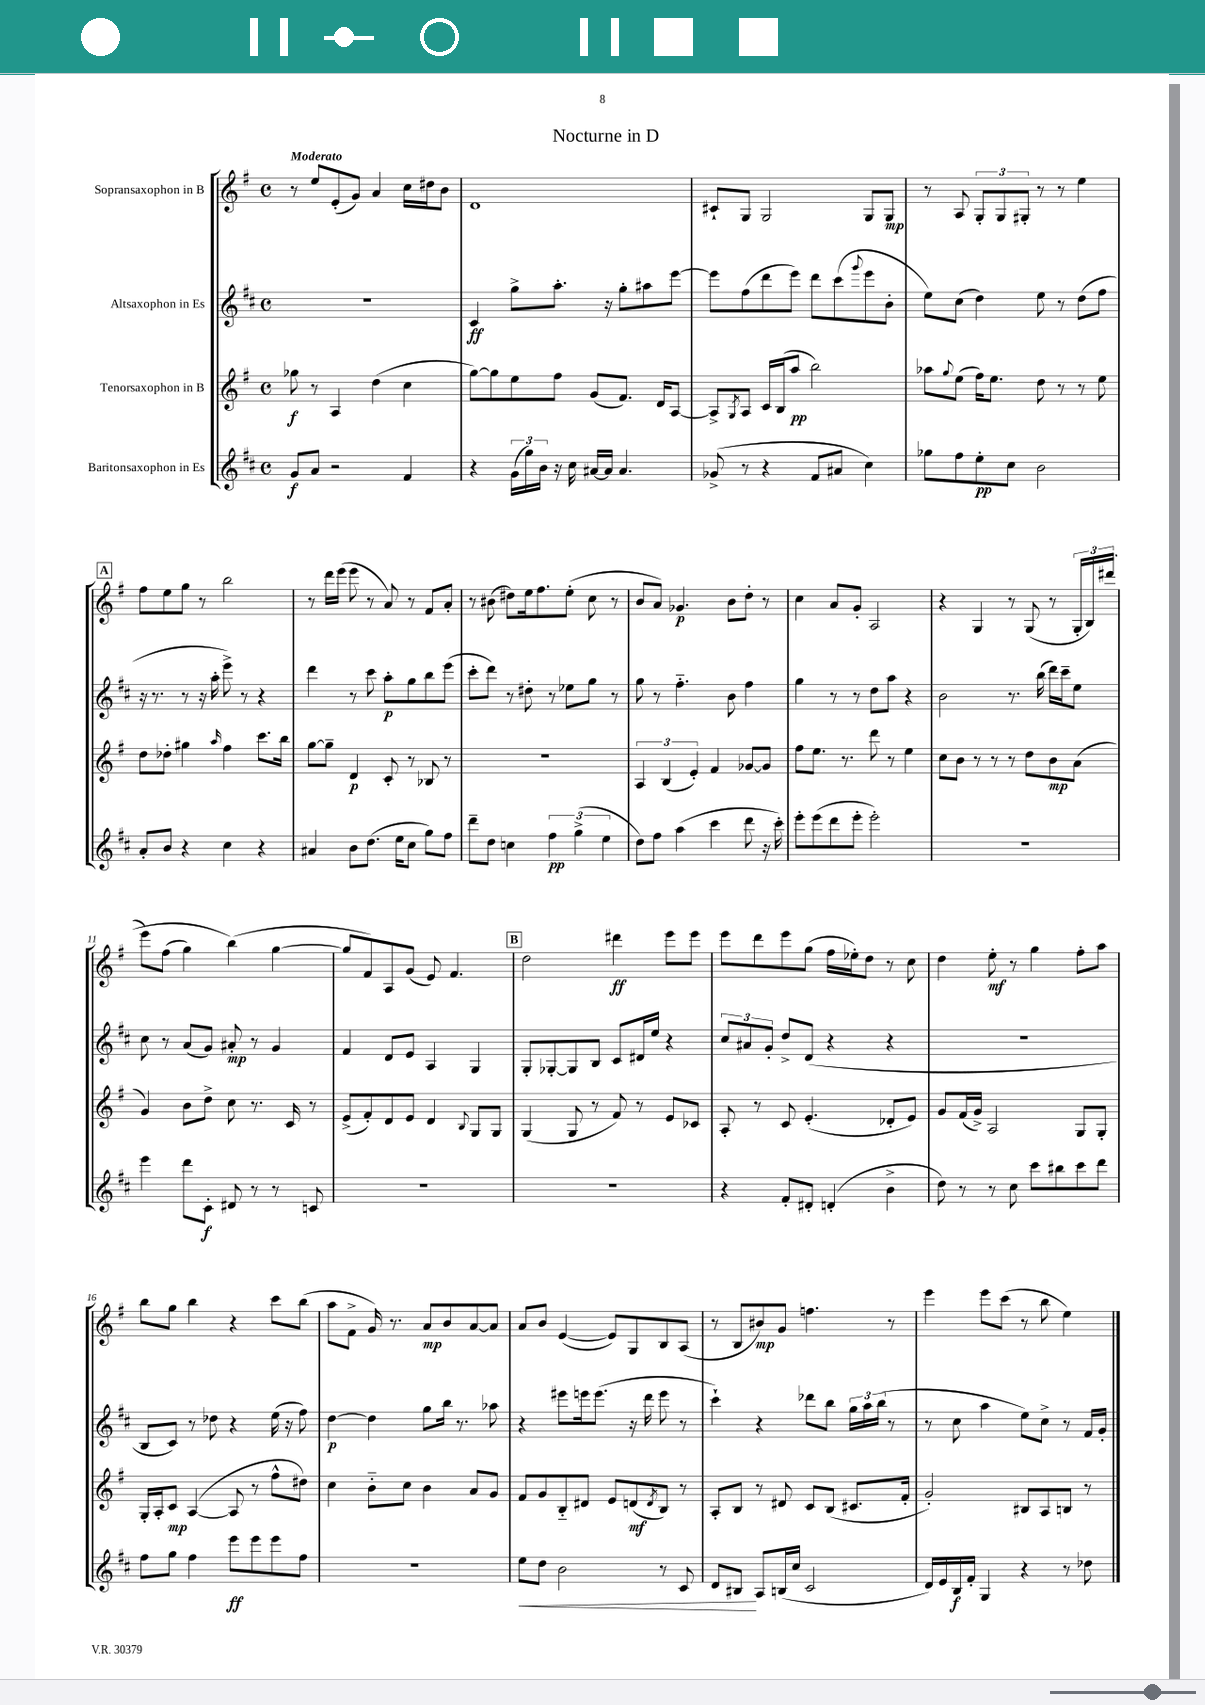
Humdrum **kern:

**kern	**kern	**kern	**kern
*staff4	*staff3	*staff2	*staff1
*clefG2	*clefG2	*clefG2	*clefG2
*k[f#c#]	*k[f#]	*k[f#c#]	*k[f#]
*M4/4	*M4/4	*M4/4	*M4/4
*met(c)	*met(c)	*met(c)	*met(c)
8g	8gg-	1r	8r
8a	8r	.	8ee
2r	4A	.	(8e'
.	.	.	8g)
.	(4dd	.	4a
4f#	4cc	.	16cc
.	.	.	16dd#
.	.	.	8b
=	=	=	=
4r	[8gg)	4c#	1d
.	8gg]	.	.
(24g	8ee	8gg^	.
24gg)	.	.	.
24b	.	.	.
16r	8ff#	8.aa'	.
16cc#	.	.	.
[16a#	(8g	.	.
16a#]	.	16r	.
4.a#	8.f#)	8gg'	.
.	.	8aa#	.
.	16d	.	.
.	[8A	[8eee	.
=	=	=	=
(8g-^	8A^]	8eee]	8c#`
.	8qG	.	.
8r	8A	(8ff#	8G
4r	16c	8ddd	2G
.	(16B	.	.
.	8aa	8eee)	.
8f#	2bb)	8ddd	.
8a#	.	(8ccc#	.
.	.	8qqggg	.
4cc#)	.	8eee	8G
.	.	8b'	8G
=	=	=	=
8gg-	8aa-	8ee)	8r
.	8qqgg	.	.
8ff#	(8ee	(8cc#	8A
8ee'	16ff#)	4dd)	12G'
.	8.ee	.	.
.	.	.	12G
8cc#	.	.	.
.	.	.	12G#'
2b	8dd	8ee	8r
.	8r	8r	8r
.	8r	(8dd	4ee
.	8ee	8ff#	.
=	=	=	=
8a'	8dd	16r	8ff#
.	.	8.r	.
8b	8dd-'	.	8ee
4r	4gg#	8r	8gg
.	.	16r	8r
.	.	16aa'	.
.	16qqaa	.	.
4cc#	4ff#	8eee^)	2bb
.	.	8r	.
4r	8.ccc	4r	.
.	16bb	.	.
=	=	=	=
4a#	[8gg	4ddd	8r
.	8gg~]	.	16ddd
.	.	.	(16eee
8b	4d	8r	8eee
(8.dd	.	8ccc#	8r
.	8c'	8aa'	8a)
16ee	.	.	.
8cc#	8r	8gg	8r
8gg)	8B-	8bb	8f#
8ff#	8r	(8eee	8a'
=	=	=	=
8ddd~	1r	8ccc#'	8r
8dd	.	8ddd)	(8b#
4cc	.	8r	8dd#)
.	.	8dd#'	16ee
.	.	.	8.ff#
6ff#	.	8r	.
.	.	8ee-	(8ee'
(6gg^	.	.	.
.	.	8gg	8cc
6ee	.	.	.
.	.	8r	8r
=	=	=	=
8dd)	6A	8gg	8b
8ff#	.	8r	8a)
.	(6B	.	.
(4aa	.	4.ff#'~	4.g-
.	6e')	.	.
4ccc#	4f#	.	.
.	.	8b	8b
8ddd	[8g-	4ff#	8dd'
16r	8g-]	.	8r
16ccc#')	.	.	.
=	=	=	=
8eee'	8ff#	4gg	4cc
(8eee	8.ee	.	.
8ddd	.	8r	8a
.	8.r	.	.
8eee'	.	8r	8g'
2eee')	8ddd	8dd	2A
.	8r	8aa	.
.	4ee	4r	.
=	=	=	=
1r	8cc	2b	4r
.	8b	.	.
.	8r	.	4G
.	8r	.	.
.	8r	8.r	8r
.	8dd	.	(8G
.	.	(16bb	.
.	8b	16ddd)	8r
.	.	16ccc#~	.
.	(8a	8ee	24G'
.	.	.	24B)
.	.	.	&((24ddd#
=	=	=	=
4eee	4g)	8cc#	8eee)
.	.	8r	(8ff#
8ddd	8b	(8a	4gg)
8c#'	8dd^	8g)	.
8d#	8cc	8a#'	(4bb&)
8r	8.r	8r	.
8r	.	4g	[4gg
.	16c	.	.
8c	8r	.	.
=	=	=	=
1r	(8e^	4f#	8gg]
.	8f#')	.	8f#)
.	8d	8d	8A
.	8e	8e	(8g
.	4d	4A	8e)
.	.	.	4.f#
.	8qqB	.	.
.	8G	4G	.
.	8G	.	.
=	=	=	=
1r	(4G	8G'	2dd
.	.	[8G-'	.
.	8G	8G-]	.
.	8r	8B	.
.	8f#)	8c#	4ddd#
.	8r	16d#	.
.	.	16ee	.
.	8e	4r	8eee
.	8c-	.	8eee
=	=	=	=
4r	8A'	12cc#	8eee
.	.	12a#	.
.	8r	.	8ddd
.	.	12g'	.
8f#'	8c	8dd^	8eee
8d#'	(4.e'	(8d	(8gg
(4d'	.	4r	16ff#
.	.	.	16ee-')
.	.	.	8dd
4b^	8d-'	4r	8r
.	8e)	.	8cc
=	=	=	=
8dd)	8g	1r	4dd
8r	(16f#	.	.
.	16g^)	.	.
8r	2A	.	8ee'
8cc#	.	.	8r
8ccc#	.	.	4gg
8bb#	.	.	.
8ccc#	8G	.	8ff#'
8ddd	8G'	.	8aa
=	=	=	=
8ff#	16G'	8B	8bb
.	16A'	.	.
8gg	8c	8c#)	8gg
4ff#	([4A	8r	4bb
.	.	8dd-	.
8eee	8A]	4r	4r
8eee	8r	.	.
8eee	8ff#^^	(16ee	8ccc
.	.	16r	.
8ff#	8dd#)	8ff#)	(8bb
=	=	=	=
1r	4cc	[4dd	8aa
.	.	.	8f#^
.	8b'~	4dd]	16g)
.	.	.	8.r
.	8cc	.	.
.	4b	8gg	8a
.	.	16bb	8b
.	.	8.r	.
.	8a	.	[8a
.	8g	8aa-	8a]
=	=	=	=
8ee	8f#	4r	8a
8dd	8g	.	8b
2b	8B'~	8eee#	([4e
.	8d#	16eee	.
.	.	(8.eee	.
.	8e	.	8e])
.	(8d	16r	8G
.	.	16ddd	.
.	8qd	.	.
8r	8B)	8eee	8B
8c#	8r	8r	(8A
=	=	=	=
8d	8A'	4ccc#`)	8r
8B#	8B	.	8B
8A	8r	4r	8b#)
(16B	8d#	.	8g
16cc#	.	.	.
2c#	8c	8ddd-	4.ff
.	(8B	8bb	.
.	8.c#	24gg	.
.	.	24aa	.
.	.	(24bb	.
.	.	8r	8r
.	16f#'	.	.
=	=	=	=
16d)	2g')	8r	4eee
16e	.	.	.
16B	.	8cc#	.
16f#'	.	.	.
4G	.	4aa	8eee
.	.	.	(8ccc
4r	8B#	8ee)	8r
.	8A	8cc#^	8bb
8r	8B	8r	4ee)
8dd-	8r	16f#	.
.	.	16g'	.
==	==	==	==
*-	*-	*-	*-
